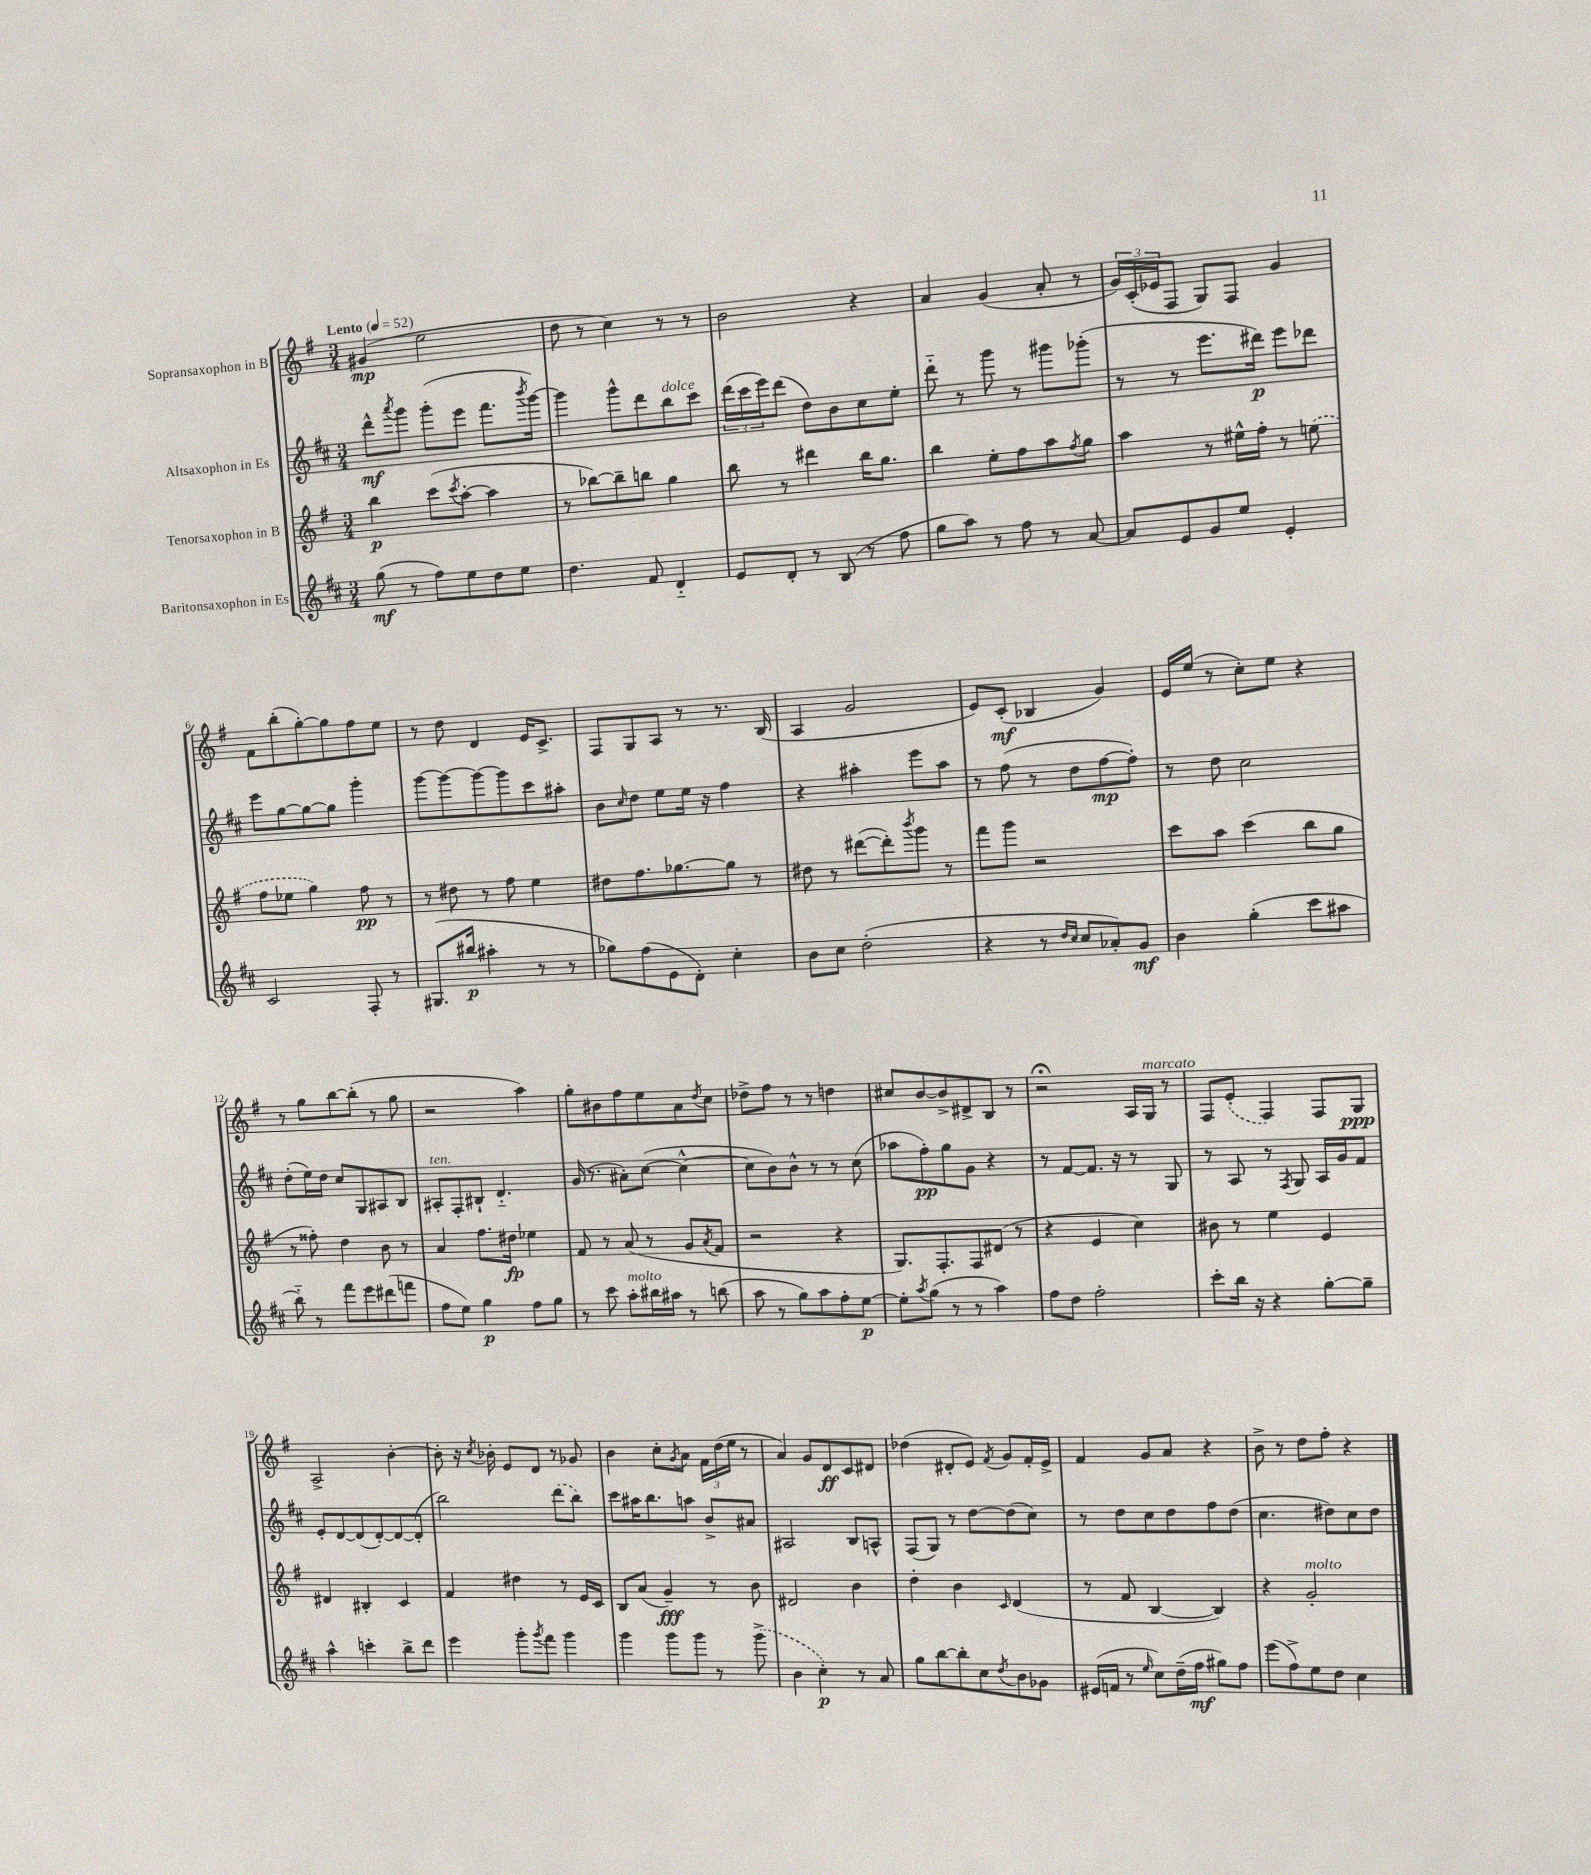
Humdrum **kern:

**kern	**dynam	**kern	**dynam	**kern	**dynam	**kern	**dynam
*part4	*part4	*part3	*part3	*part2	*part2	*part1	*part1
*staff4	*staff4	*staff3	*staff3	*staff2	*staff2	*staff1	*staff1
*I"Baritonsaxophon in Es	*	*I"Tenorsaxophon in B	*	*I"Altsaxophon in Es	*	*I"Sopransaxophon in B	*
*clefG2	*	*clefG2	*	*clefG2	*	*clefG2	*
*k[f#c#]	*	*k[f#]	*	*k[f#c#]	*	*k[f#]	*
*M3/4	*	*M3/4	*	*M3/4	*	*M3/4	*
*MM52	*	*MM52	*	*MM52	*	*MM52	*
=1	=1	=1	=1	=1	=1	=1	=1
!	!	!	!	!	!	!LO:TX:a:B:t=Lento	!
(8gg\	mf	4bb\	p	8ddd^^\L	mf	(4g#X/	mp
.	.	.	.	8qaaa/	.	.	.
8r	.	.	.	8ggg\J	.	.	.
8ff#\L)	.	(8ccc\L	.	(8ggg'\L	.	2ee\	.
.	.	8qccc/	.	.	.	.	.
8ee\	.	[8aa'\J	.	8eee\J	.	.	.
8dd\	.	4aa\]	.	8.fff#\L	.	.	.
8ee\J	.	.	.	.	.	.	.
.	.	.	.	8qbbb/	.	.	.
.	.	.	.	[16ggg\Jk)	.	.	.
=2	=2	=2	=2	=2	=2	=2	=2
4.dd\	.	8r	.	4ggg\]	.	8dd\	.
.	.	[8bb-X\L)	.	.	.	8r	.
.	.	8bb-~\]	.	8ggg^^\L	.	4cc\)	.
8f#/	.	8bbn\J	.	8ddd\	.	.	.
!	!	!	!	!LO:TX:a:i:t=dolce	!	!	!
4d/	.	4gg\	.	8bb\	.	8r	.
.	.	.	.	8ccc#\J	.	8r	.
=3	=3	=3	=3	=3	=3	=3	=3
8e/L	.	8bb\	.	(24ddd\LL	.	2b\	.
.	.	.	.	24ccc#\	.	.	.
.	.	.	.	24eee\J)	.	.	.
8d'/J	.	8r	.	(8ddd\J	.	.	.
8r	.	4ddd#X\	.	8dd\L)	.	.	.
(8B/	.	.	.	8b\	.	.	.
8r	.	16bb\KL	.	8cc#\	.	4r	.
.	.	8.gg\J	.	.	.	.	.
8ff#\	.	.	.	8ee'\J	.	.	.
=4	=4	=4	=4	=4	=4	=4	=4
8gg\L	.	4bb\	.	8ddd\	.	4a/	.
8aa\J)	.	.	.	8r	.	.	.
8r	.	8ee'\L	.	8ggg\	.	(4g/	.
8ff#\	.	8ff#\	.	8r	.	.	.
8r	.	8aa\	.	8ggg#X\L	.	8a'/	.
.	.	8qff#/	.	.	.	.	.
[8a/	.	8gg\J	.	(8ggg-X'\J	.	8r	.
=5	=5	=5	=5	=5	=5	=5	=5
8a/L]	.	4aa\	.	8r	.	24g/LL)	.
.	.	.	.	.	.	(24c'/	.
.	.	.	.	.	.	24e-X/J	.
8e/	.	.	.	8r	.	8F#/J	.
8g/	.	8r	.	8.eee\L	.	8G/L)	.
8ee/J	.	16ee#X^^\LL	.	.	.	8F#/J	.
.	.	16ff#'\JJ	.	16ddd#X\Jk)	p	.	.
4e'/	.	8r	.	8eee\L	.	4g/	.
.	.	(8een\	.	8ddd-X\J	.	.	.
!!LO:LB:g=z
=6	=6	=6	=6	=6	=6	=6	=6
2c#/	.	8ff#\L	.	8eee\L	.	8f#\L	.
.	.	8ee-X\J	.	[8gg\	.	(8bb'\	.
.	.	4gg\)	.	8gg\_	.	[8gg'\)	.
.	.	.	.	8gg\J]	.	8gg\]	.
8F#'/	.	8ff#\	pp	4ggg'\	.	8ff#\	.
8r	.	8r	.	.	.	8ee\J	.
=7	=7	=7	=7	=7	=7	=7	=7
(8.G#X/L	.	8r	.	[8ggg\L	.	8r	.
.	.	8dd#X\	.	8ggg\_	.	8dd\	.
16bb#X/Jk	p	.	.	.	.	.	.
4aa#X'\	.	8r	.	8ggg\_	.	4d/	.
.	.	8ff#\	.	8ggg\]	.	.	.
8r	.	4ee\	.	8ccc#\	.	16e/KL	.
.	.	.	.	.	.	8.c^/J	.
8r	.	.	.	8aa#X'\J	.	.	.
=8	=8	=8	=8	=8	=8	=8	=8
8gg-X\L)	.	8dd#X\L	.	8b\L	.	8F#/L	.
.	.	.	.	16qqcc#/	.	.	.
(8ff#\	.	8.ff#\	.	8dd\J	.	8G/	.
8e\	.	.	.	8ee\L	.	8A/J	.
.	.	[8.gg-X\	.	.	.	.	.
8d'\J)	.	.	.	16ee\Jk	.	8r	.
.	.	.	.	16r	.	.	.
4cc#'\	.	8gg-\J]	.	4ff#\	.	8.r	.
.	.	8r	.	.	.	.	.
.	.	.	.	.	.	(16B/	.
=9	=9	=9	=9	=9	=9	=9	=9
8b\L	.	8dd#X\	.	4r	.	4A/	.
8cc#\J	.	8r	.	.	.	.	.
(2dd'\	.	([8ddd#X\L	.	4aa#X'\	.	2g/	.
.	.	8ddd#'\])	.	.	.	.	.
.	.	8qbbb/	.	.	.	.	.
.	.	8ggg\J	.	8eee\L	.	.	.
.	.	8r	.	8aa#\J	.	.	.
=10	=10	=10	=10	=10	=10	=10	=10
4r	.	8fff#\L	.	8r	.	8e/L)	.
.	.	8ggg\J	.	(8ff#\	.	(8c'/J	mf
8r	.	2r	.	8r	.	4B-X/	.
16qqdd/LL	.	.	.	.	.	.	.
16qqcc#/JJ	.	.	.	.	.	.	.
8cc#/L	.	.	.	8dd\L	.	.	.
8a-X'/)	.	.	.	[8ff#\	mp	4g/)	.
8g/J	mf	.	.	8ff#'\J])	.	.	.
=11	=11	=11	=11	=11	=11	=11	=11
4b\	.	8ccc\L	.	8r	.	16e/LL	.
.	.	.	.	.	.	(16ee/JJ	.
.	.	8aa\J	.	8dd\	.	8r	.
(4gg'\	.	(4ccc\	.	2cc#\	.	8cc'\L)	.
.	.	.	.	.	.	8ee\J	.
8ccc#\L	.	8bb\L	.	.	.	4r	.
8aa#X\J	.	8gg\J	.	.	.	.	.
!!LO:LB:g=z
=12	=12	=12	=12	=12	=12	=12	=12
8bb\)	.	8r	.	(8dd'\L	.	8r	.
8r	.	8ff##X'\)	.	16ee\L)	.	8gg\L	.
.	.	.	.	16dd\JJ	.	.	.
8fff#\L	.	4dd\	.	8cc#/L	.	[8bb\	.
8eee\	.	.	.	8G/	.	(8bb'\J]	.
(8ddd#X\	.	8b\	.	8A#X/	.	8r	.
8fffn\J	.	8r	.	8B/J	.	8gg\	.
=13	=13	=13	=13	=13	=13	=13	=13
!	!	!	!	!LO:TX:a:i:t=ten.	!	!	!
8ff#\L	.	4a/	.	8A#X'/L	.	2r	.
8ee\J)	.	.	.	8F#'/	.	.	.
4gg\	p	8.ff#\L	.	8B#X`/J	.	.	.
.	.	.	.	4.d/	.	.	.
.	.	16dd#X\Jk	fp	.	.	.	.
8ff#\L	.	4ee-X\	.	.	.	4aa\)	.
8gg\J	.	.	.	.	.	.	.
=14	=14	=14	=14	=14	=14	=14	=14
8r	.	8f#/	.	(16g/	.	8gg'\L	.
.	.	.	.	8.r	.	.	.
8ccc#\	.	8r	.	.	.	8b#X\	.
!LO:TX:a:i:t=molto	!	!	!	!	!	!	!
8aa'\L	.	(8a/	.	8a#X'\L)	.	8ff#\	.
16bb#X\L	.	8r	.	([8cc#\J	.	8ee\	.
16aa#X\JJ	.	.	.	.	.	.	.
8r	.	8g/L	.	4cc#^^\_	.	8a\	.
.	.	8qa/	.	.	.	8qdd/	.
(8bbn\	.	8f#/J	.	.	.	8cc\J	.
=15	=15	=15	=15	=15	=15	=15	=15
8aa\	.	2r	.	8cc#\L]	.	8dd-X^\L	.
8r	.	.	.	8b\)	.	8ff#\J	.
8gg\L)	.	.	.	8b^^\J	.	8r	.
8aa\	.	.	.	8r	.	8r	.
8ff#'\	.	4r	.	8r	.	4ddn\	.
[8ee\J	p	.	.	(8cc#\	.	.	.
=16	=16	=16	=16	=16	=16	=16	=16
8ee'\L]	.	8.G/L)	.	8aa-X\L	.	8cc#X/L	.
8qaa/	.	.	.	.	.	.	.
(8gg\J	.	.	.	8ff#'\)	pp	[8b/	.
.	.	8.F#'/	.	.	.	.	.
8r	.	.	.	8gg\	.	8b^/]	.
8r	.	8F#/	.	8g\J	.	8d#X^/	.
4aa\)	.	(8d#X/J	.	4r	.	8B/J	.
.	.	8r	.	.	.	8r	.
=17	=17	=17	=17	=17	=17	=17	=17
8ff#\L	.	4r	.	8r	.	2r;<	.
8dd\J	.	.	.	[8f#/L	.	.	.
2ff#'\	.	4e/	.	8.f#/J]	.	.	.
.	.	.	.	16r	.	.	.
.	.	4cc\)	.	8r	.	16A/LL	.
!	!	!	!	!	!	!LO:TX:a:i:t=marcato	!
.	.	.	.	.	.	16G/JJ	.
.	.	.	.	8G/	.	8r	.
=18	=18	=18	=18	=18	=18	=18	=18
8ccc#'\L	.	8b#X\	.	8r	.	8F#/L	.
16bb\Jk	.	8r	.	8A/	.	(8e'/J	.
16r	.	.	.	.	.	.	.
4r	.	4ee\	.	8r	.	4F#/)	.
.	.	.	.	8qF#/	.	.	.
.	.	.	.	8G/	.	.	.
[8gg'\L	.	4e/	.	16A/LL	.	8F#/L	.
.	.	.	.	16g/J	.	.	.
8gg~\J]	.	.	.	8f#/J	.	8G/J	ppp
!!LO:LB:g=z
=19	=19	=19	=19	=19	=19	=19	=19
4aa^^\	.	4d#X/	.	8e'/L	.	2A^/	.
.	.	.	.	[8d/	.	.	.
4cccn'\	.	4B#X'/	.	(8d/]	.	.	.
.	.	.	.	[8d'/)	.	.	.
8bb^\L	.	4c/	.	8d/_	.	[4b'\	.
8ddd\J	.	.	.	(8d'/J]	.	.	.
=20	=20	=20	=20	=20	=20	=20	=20
4eee\	.	4f#/	.	2bb\)	.	8b'\]	.
.	.	.	.	.	.	16r	.
.	.	.	.	.	.	8qcc/	.
.	.	.	.	.	.	16b-X'\	.
8ggg'\L	.	4dd#X\	.	.	.	8e/L	.
8qggg/	.	.	.	.	.	.	.
8fff#\J	.	.	.	.	.	8d/J	.
4ggg\	.	8r	.	(8ddd\L	.	8r	.
.	.	16e/LL	.	8bb\J)	.	8g-X/	.
.	.	16c/JJ	.	.	.	.	.
=21	=21	=21	=21	=21	=21	=21	=21
4ggg\	.	8B/L	.	8ccc#\L	.	4b\	.
.	.	(8a/J	.	16aa#X\K	.	.	.
.	.	.	.	8.bb\	.	.	.
8ggg\L	.	4g~/)	fff	.	.	8cc'\L	.
.	.	.	.	.	.	8qg/	.
8ggg\J	.	.	.	8aan\J	.	8a\J	.
8r	.	8r	.	8b^/L	.	24f#\LL	.
.	.	.	.	.	.	(24dd\	.
.	.	.	.	.	.	24ee\JJ	.
(8ggg^\	.	8b\	.	8a#X/J	.	8r	.
=22	=22	=22	=22	=22	=22	=22	=22
4b\	.	2d#X/	.	2A#X/	.	4a/)	.
4cc#'\)	p	.	.	.	.	8g/L	.
.	.	.	.	.	.	8d/	ff
8r	.	4b\	.	8B/L	.	8c/	.
8a/	.	.	.	8An^^/J	.	8d#X/J	.
=23	=23	=23	=23	=23	=23	=23	=23
8gg\L	.	4dd'\	.	(8F#/L	.	(4dd-X\	.
[8bb\	.	.	.	8G/J)	.	.	.
8bb'\]	.	4b\	.	8r	.	8d#X'/L	.
8cc#\	.	.	.	[8dd\L	.	8e/J)	.
8qdd/	.	16qqc/	.	.	.	8qf#/	.
8b\	.	(4d/	.	(8dd\]	.	8g/L	.
8g-X\J	.	.	.	8cc#\J)	.	16f#'/L	.
.	.	.	.	.	.	16e^/JJ	.
=24	=24	=24	=24	=24	=24	=24	=24
(16e#X/LL	.	8r	.	8r	.	4f#/	.
16fn/JJ	.	.	.	.	.	.	.
8r	.	8f#/	.	8dd\L	.	.	.
16qqee/	.	.	.	.	.	.	.
8cc#\L)	.	[4B/	.	8cc#\	.	8g/L	.
(16dd~\L	.	.	.	8dd\	.	8a/J	.
16ff#\JJ	mf	.	.	.	.	.	.
8gg#X\L)	.	4B/])	.	8ff#\	.	4r	.
8ff#\J	.	.	.	(8dd\J	.	.	.
=25	=25	=25	=25	=25	=25	=25	=25
(8eee\L	.	4r	.	4.cc#\	.	8b^\	.
8ff#^\)	.	.	.	.	.	8r	.
!	!	!LO:TX:a:i:t=molto	!	!	!	!	!
8ee\	.	2g'/	.	.	.	8dd\L	.
8dd\J	.	.	.	8dd#X\L)	.	8ff#'\J	.
4cc#\	.	.	.	8cc#\	.	4r	.
.	.	.	.	8dd#\J	.	.	.
==	==	==	==	==	==	==	==
*-	*-	*-	*-	*-	*-	*-	*-
